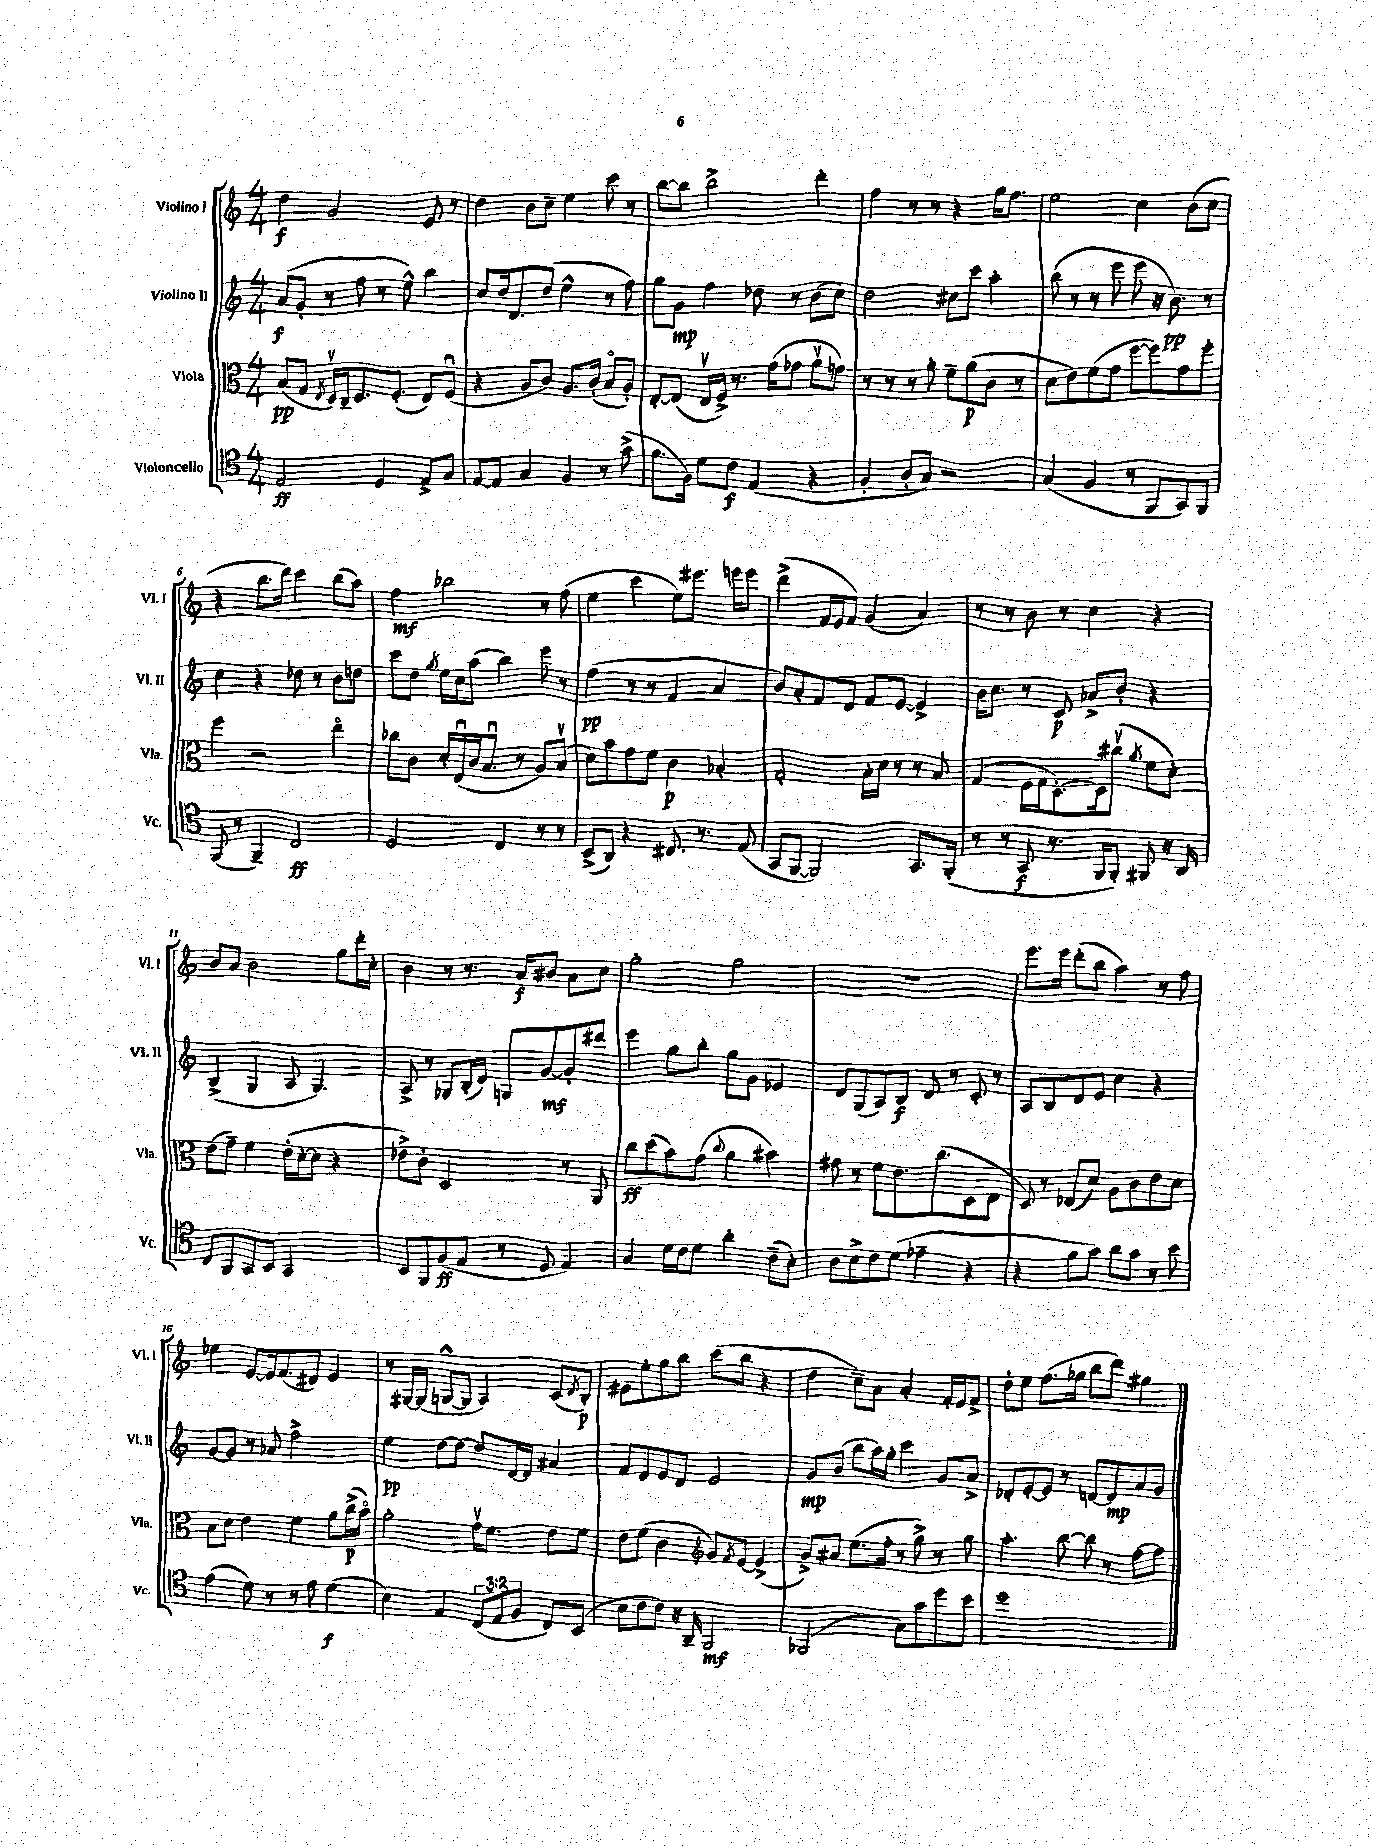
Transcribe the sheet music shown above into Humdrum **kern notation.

**kern	**dynam	**kern	**dynam	**kern	**dynam	**kern	**dynam
*part4	*part4	*part3	*part3	*part2	*part2	*part1	*part1
*staff4	*staff4	*staff3	*staff3	*staff2	*staff2	*staff1	*staff1
*I"Violoncello	*	*I"Viola	*	*I"Violino II	*	*I"Violino I	*
*I'Vc.	*	*I'Vla.	*	*I'Vl. II	*	*I'Vl. I	*
*clefC4	*	*clefC3	*	*clefG2	*	*clefG2	*
*k[]	*	*k[]	*	*k[]	*	*k[]	*
*M4/4	*	*M4/4	*	*M4/4	*	*M4/4	*
=1	=1	=1	=1	=1	=1	=1	=1
2E/	ff	(8B/L	pp	(8a/L	f	4dd\	f
.	.	8G/J	.	8g'/J	.	.	.
.	.	8qE/	.	.	.	.	.
.	.	16Dv/LL)	.	8r	.	2g/	.
.	.	16C~/J	.	.	.	.	.
.	.	8.D/	.	8ff\	.	.	.
4D/	.	.	.	8r	.	.	.
.	.	(8.F'/J	.	.	.	.	.
.	.	.	.	8ee^^\)	.	.	.
8E^/L	.	8E/L)	.	4bb\	.	8e/	.
8G/J	.	(8Fu/J	.	.	.	8r	.
=2	=2	=2	=2	=2	=2	=2	=2
[8E/L	.	4r	.	8cc/L	.	4dd\	.
8E/J]	.	.	.	16dd/k	.	.	.
.	.	.	.	8.d/	.	.	.
4G/	.	8A/L	.	.	.	8b\L	.
.	.	8c/J)	.	(8dd/J	.	8cc~\J	.
4F/	.	8.A/L	.	4ee^^\	.	4ee\	.
.	.	(16c'/Jk	.	.	.	.	.
8r	.	8B/L	.	8r	.	8ccc\	.
(8g^\	.	8A'/J)	.	8ff\)	.	8r	.
=3	=3	=3	=3	=3	=3	=3	=3
8.f\L	.	[8E'/L	.	8gg\L	.	[8bb\L	.
.	.	(8E/J]	.	8g\J	mp	8bb\J]	.
16F\Jk)	.	.	.	.	.	.	.
8d\L	.	16Ev/LL	.	4ff\	.	2bb^\	.
.	.	16F^/JJ)	.	.	.	.	.
8c\J	f	8.r	.	.	.	.	.
(4E/	.	.	.	8dd-X\	.	.	.
.	.	(16g\KL	.	.	.	.	.
.	.	8g-X\J	.	8r	.	.	.
4r	.	8av\L	.	(8b\L	.	4ddd'\	.
.	.	8gn\J)	.	8cc\J)	.	.	.
=4	=4	=4	=4	=4	=4	=4	=4
4F'/	.	8r	.	2dd\	.	4ff\	.
.	.	8r	.	.	.	.	.
8A'/L	.	8r	.	.	.	8r	.
8G/J)	.	8a'\	.	.	.	8r	.
2r	.	8f~\L	.	8cc#X\L	.	4r	.
.	.	(8a\	p	8ccc\J	.	.	.
.	.	8c\J	.	4aa'\	.	16gg\KL	.
.	.	.	.	.	.	8.ff\J	.
.	.	8r	.	.	.	.	.
=5	=5	=5	=5	=5	=5	=5	=5
(4G/	.	8d\L	.	(8bb\	.	2ee\	.
.	.	8e\)	.	8r	.	.	.
4F/	.	(8f\	.	8r	.	.	.
.	.	8g\J	.	8eee\	.	.	.
8r	.	[8ff\L	.	8eee\	.	4cc\	.
8FF/L	.	8ff\])	.	16r	.	.	.
.	.	.	.	8.b\)	pp	.	.
8GG/)	.	8g\	.	.	.	(8b\L	.
8FF/J	.	8ff'\J	.	8r	.	8cc\J	.
!!LO:LB:g=z
=6	=6	=6	=6	=6	=6	=6	=6
(8FF/	.	4ff\	.	4cc\	.	4r	.
8r	.	.	.	.	.	.	.
4FF~/)	.	2r	.	4r	.	8.bb\L	.
.	.	.	.	.	.	16ddd\Jk)	.
2C/	ff	.	.	8dd-X\	.	4ccc\	.
.	.	.	.	8r	.	.	.
.	.	4ee\	.	8b\L	.	(8bb\L	.
.	.	.	.	8ddn\J	.	8aa\J)	.
=7	=7	=7	=7	=7	=7	=7	=7
2D/	.	8cc-X\L	.	8ccc\L	.	4ff\	mf
.	.	8c\J	.	8dd\J	.	.	.
.	.	.	.	8qgg/	.	.	.
.	.	16d'/LL	.	16ee\LL	.	2bb-X\	.
.	.	(16Eu/	.	16cc\J	.	.	.
.	.	16c/J	.	(8aa\J	.	.	.
.	.	8.Bu/J	.	.	.	.	.
4C/	.	.	.	4bb\)	.	.	.
.	.	8r	.	.	.	.	.
8r	.	8A/L)	.	8eee\	.	8r	.
8r	.	(8Bv/J	.	8r	.	(8ff\	.
=8	=8	=8	=8	=8	=8	=8	=8
(8BB^/L	.	8d\L)	.	(4ff\	pp	4ee\	.
8AA/J)	.	8b\	.	.	.	.	.
4r	.	8g\	.	8r	.	4ccc\	.
.	.	8f\J	.	8r	.	.	.
8.C#X/	.	4c\	p	4f/	.	8ee\L)	.
.	.	.	.	.	.	8.eee#X\J	.
8.r	.	.	.	.	.	.	.
.	.	4B-X'/	.	4a/	.	.	.
.	.	.	.	.	.	16eeen\KL	.
(8E/	.	.	.	.	.	8eee\J	.
=9	=9	=9	=9	=9	=9	=9	=9
8GG/L	.	2G'/	.	8b/L)	.	(4ddd^\	.
[8FF/J	.	.	.	8a'/	.	.	.
2FF/])	.	.	.	8f/	.	16f/LL	.
.	.	.	.	.	.	16e/J	.
.	.	.	.	8d/J	.	8f/J)	.
.	.	16B'\LL	.	8f/L	.	(4g/	.
.	.	16d\JJ	.	.	.	.	.
.	.	8r	.	[8e/J	.	.	.
8.GG/L	.	8r	.	4e^/]	.	4a/)	.
.	.	8B/	.	.	.	.	.
(16FF'/Jk	.	.	.	.	.	.	.
=10	=10	=10	=10	=10	=10	=10	=10
8r	.	(4G/	.	16b\KL	.	8r	.
.	.	.	.	8.cc\J	.	.	.
8r	.	.	.	.	.	8r	.
8GG/	f	16F\LL	.	8r	.	8b\	.
.	.	16G\J	.	.	.	.	.
8.r	.	[8.D'\)	.	8c/	p	8r	.
.	.	.	.	8a-X^/L	.	4cc\	.
16FF/KL	.	16D\k]	.	.	.	.	.
8FF'/J)	.	(8cc#Xv\J	.	8b'/J	.	.	.
.	.	8qa/	.	.	.	.	.
8FF#X/	.	8f\L	.	4r	.	4r	.
16r	.	8d'\J)	.	.	.	.	.
16AA/	.	.	.	.	.	.	.
!!LO:LB:g=z
=11	=11	=11	=11	=11	=11	=11	=11
8C/L	.	(8e\L	.	(4B^/	.	8b/L	.
8FF/	.	8g~\J)	.	.	.	8a/J	.
8GG/	.	4f\	.	4G/	.	2b\	.
8BB/J	.	.	.	.	.	.	.
2GG/	.	(16e'\LL	.	8A/	.	.	.
.	.	[16d'\J	.	.	.	.	.
.	.	8d\J]	.	4.G/)	.	.	.
.	.	4r	.	.	.	8gg\L	.
.	.	.	.	.	.	16ddd'\L	.
.	.	.	.	.	.	16cc'\JJ	.
=12	=12	=12	=12	=12	=12	=12	=12
8BB/L	.	8e-X^\L)	.	8A^/	.	4b\	.
8FF/	.	8c'\J	.	8r	.	.	.
(8F/	ff	2D/	.	8G-X/L	.	8r	.
8E/J	.	.	.	(16B'/L	.	8.r	.
.	.	.	.	16d/JJ)	.	.	.
8r	.	.	.	8Gn/L	.	.	.
.	.	.	.	.	.	16a/KL	f
8D/	.	.	.	[8g/	mf	8b#X/J	.
4E/)	.	8r	.	8g'/]	.	8a\L	.
.	.	8AA/	.	8ddd#X/J	.	8cc\J	.
=13	=13	=13	=13	=13	=13	=13	=13
4G/	.	8cc\L	ff	4eee\	.	2gg'\	.
.	.	(8dd\	.	.	.	.	.
16d\LL	.	8b\)	.	8gg\L	.	.	.
16c\J	.	.	.	.	.	.	.
8d\J	.	(8g\J	.	8bb'\J	.	.	.
.	.	8qqcc/	.	.	.	.	.
4a'\	.	4a\	.	8gg\L	.	2gg\	.
.	.	.	.	8g\J	.	.	.
(8c~\L	.	4b#X\)	.	4e-X/	.	.	.
8B'\J)	.	.	.	.	.	.	.
=14	=14	=14	=14	=14	=14	=14	=14
8A\L	.	8g#X\	.	8d/L	.	1r	.
8B^\	.	8r	.	(8G/	.	.	.
8c\	.	8f\L	.	8A/)	.	.	.
(8d\J	.	8.e\	.	8B/J	f	.	.
4e-X~\	.	.	.	8d/	.	.	.
.	.	(8.cc\	.	.	.	.	.
.	.	.	.	8r	.	.	.
4r	.	8D\	.	8c'/	.	.	.
.	.	8E\J	.	8r	.	.	.
=15	=15	=15	=15	=15	=15	=15	=15
4r	.	8D/)	.	8A/L	.	8.eee\L	.
.	.	8r	.	8B/	.	.	.
.	.	.	.	.	.	16eee\Jk	.
8f\L	.	(8E-X/L	.	8d/	.	(8ddd'\L	.
8g\J)	.	8d/J)	.	8e/J	.	8bb\J	.
8a\L	.	8A\L	.	4cc\	.	4aa\)	.
8g\J	.	8c\	.	.	.	.	.
8r	.	8e\	.	4r	.	8r	.
8b\	.	8d\J	.	.	.	8ff\	.
!!LO:LB:g=z
=16	=16	=16	=16	=16	=16	=16	=16
(4e\	.	8B\L	.	[8g/L	.	4ee-X\	.
.	.	8d\J	.	8g/J]	.	.	.
8d\)	.	4e\	.	8r	.	[8e/L	.
8r	.	.	.	8a-X/	.	16e/k]	.
.	.	.	.	.	.	(8.f/	.
8r	.	4f\	.	2ff^\	.	.	.
8e\	.	.	.	.	.	8d#X/J)	.
(4d\	f	8a\L	.	.	.	4e/	.
.	.	(16cc^\L	p	.	.	.	.
.	.	16b\JJ)	.	.	.	.	.
=17	=17	=17	=17	=17	=17	=17	=17
4B\)	.	2a'\	.	4ee\	pp	8r	.
.	.	.	.	.	.	[16G#X/LL	.
.	.	.	.	.	.	(16G#/JJ]	.
4E/	.	.	.	[8dd\L	.	[8Gn^^/L	.
.	.	.	.	8dd\J_	.	8G/J]	.
(12C/L	.	16gv\KL	.	8dd/L]	.	4A/)	.
.	.	8.f\J	.	.	.	.	.
12E/	.	.	.	.	.	.	.
.	.	.	.	[16d/L	.	.	.
12F/J	.	.	.	.	.	.	.
.	.	.	.	16d/JJ]	.	.	.
8C/L)	.	8e\L	.	4a#X/	.	(8c/L	.
.	.	.	.	.	.	8qd/	.
(8BB/J	.	8f\J	.	.	.	8B'/J)	p
=18	=18	=18	=18	=18	=18	=18	=18
8B\L	.	8e\L	.	8f/L	.	8e#X\L	.
8c\	.	(8f\J	.	8d/	.	8ee'\	.
8c\J)	.	4c\	.	8e/	.	8gg\	.
16r	.	.	.	8d/J	.	8bb\J	.
16AA~/	.	.	.	.	.	.	.
*	*	*clefG2	*	*	*	*	*
2FF/	mf	8g/L)	.	2e/	.	(8ccc\L	.
.	.	8qf/	.	.	.	.	.
.	.	[8e/J	.	.	.	8bb\J	.
.	.	(4e^/]	.	.	.	4r	.
=19	=19	=19	=19	=19	=19	=19	=19
(2FF-X/	.	8g^/L)	.	8g/L	mp	4dd\	.
.	.	8a#X/J	.	(8b/J	.	.	.
.	.	(8.ee\L	.	8bb\L	.	8cc~\L)	.
.	.	.	.	16aa\L)	.	8a\J	.
.	.	16ff'\Jk	.	16gg'\JJ	.	.	.
8G\L)	.	8r	.	4ccc\	.	4a'/	.
8g\	.	8gg^\)	.	.	.	.	.
8dd\	.	8r	.	8g/L	.	16f'/LL	.
.	.	.	.	.	.	16e/J	.
8b\J	.	8gg\	.	8a^/J	.	8f^/J	.
=20	=20	=20	=20	=20	=20	=20	=20
1dd	.	4.aa'\	.	8d-X'/L	.	8dd'\L	.
.	.	.	.	[8e'/	.	8ee\J	.
.	.	.	.	8e/J]	.	(8.ff\L	.
.	.	[8bb\	.	8r	.	.	.
.	.	.	.	.	.	16gg-X\Jk	.
.	.	8bb\]	.	[8dn/L	.	8bb\L	.
.	.	8r	.	8d/]	mp	8ddd\J)	.
.	.	[8ff\L	.	8a/	.	4gg#X\	.
.	.	8ff\J]	.	8g/J	.	.	.
==	==	==	==	==	==	==	==
*-	*-	*-	*-	*-	*-	*-	*-
